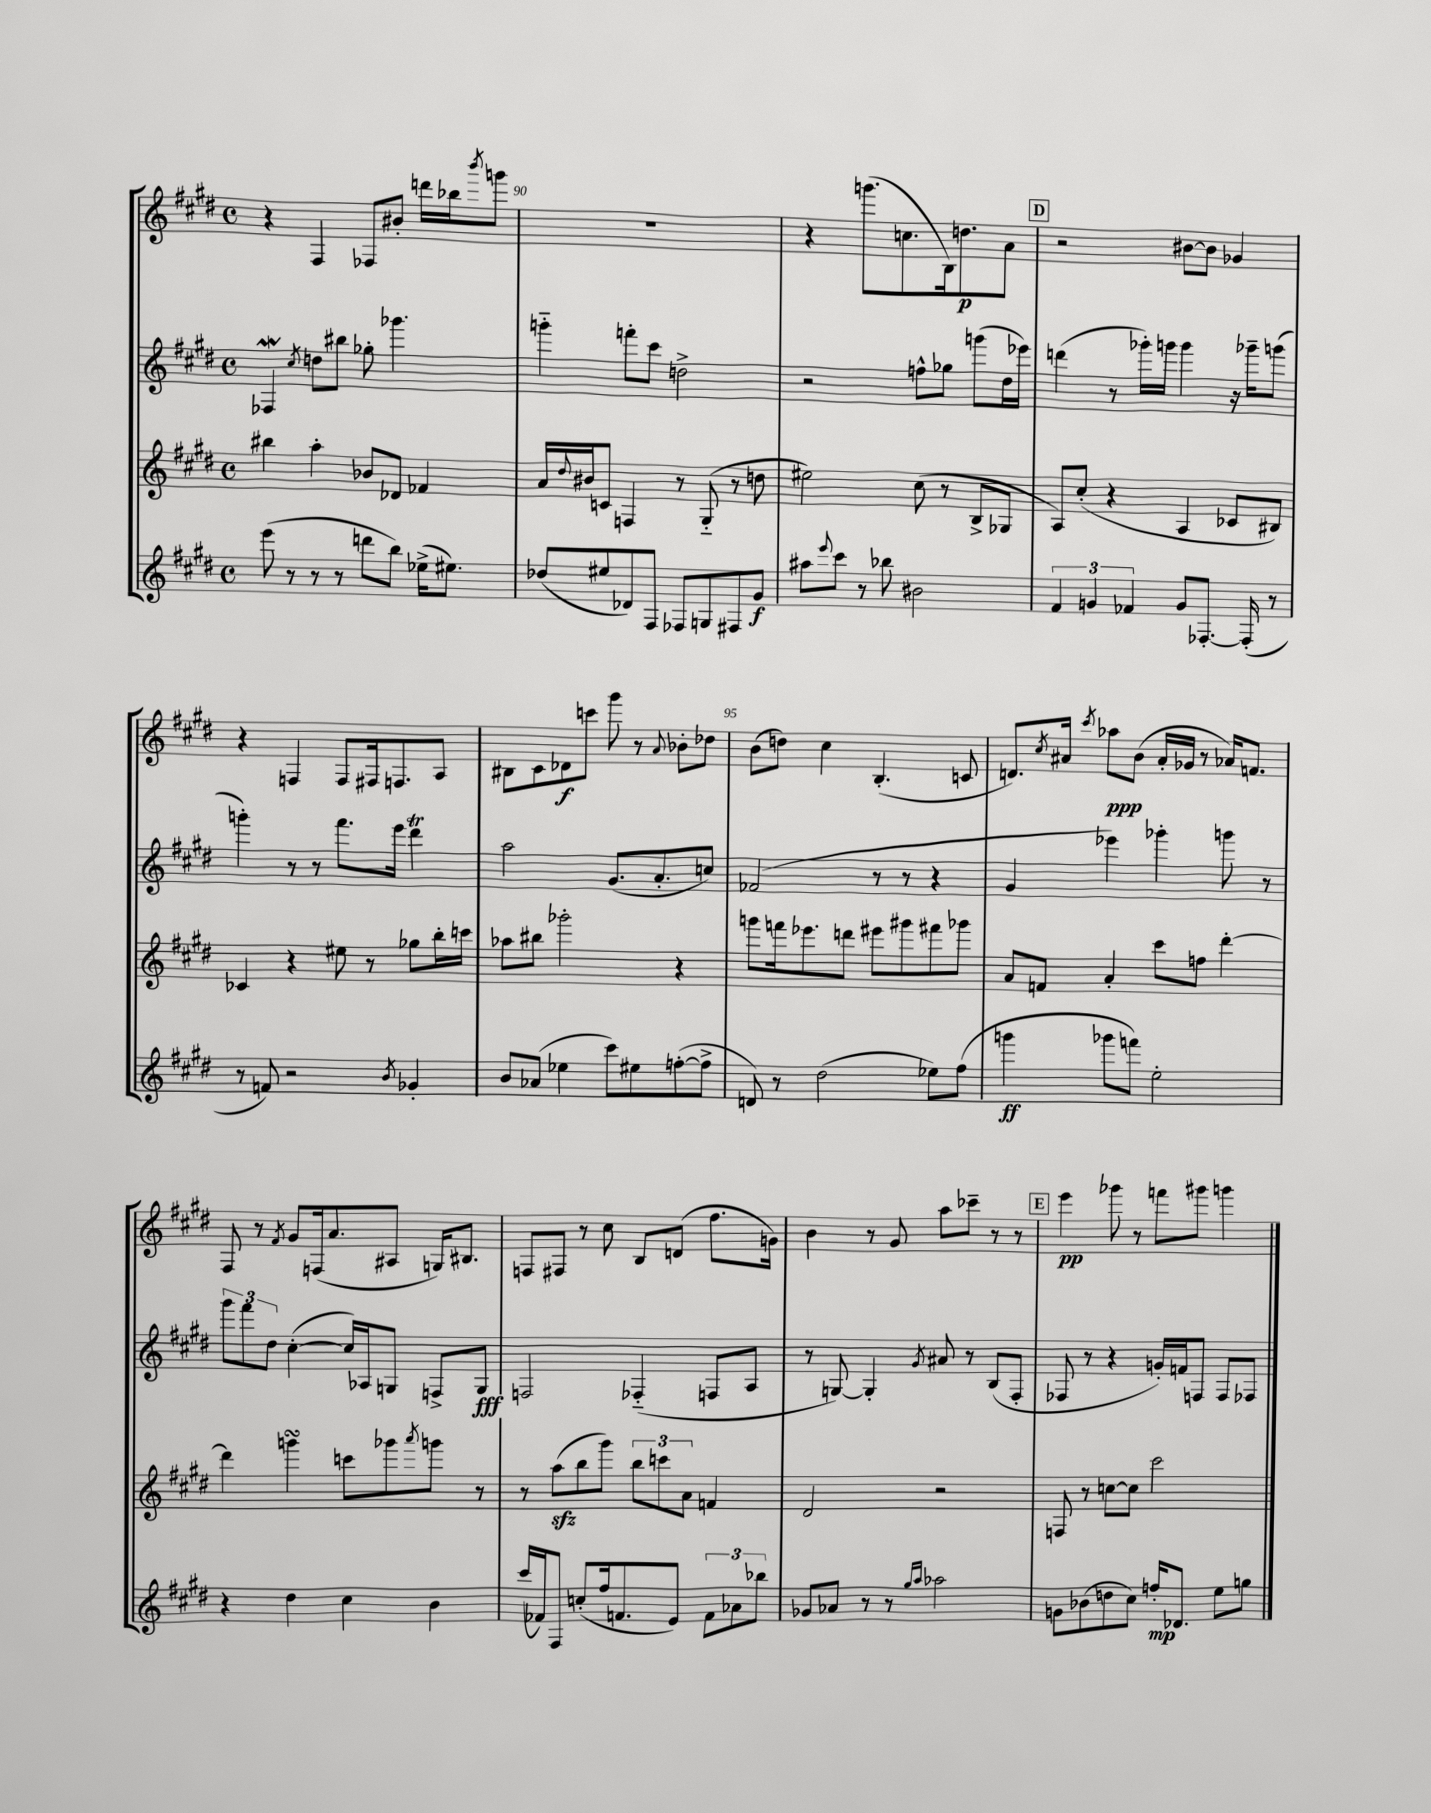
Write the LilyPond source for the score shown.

<<
\new StaffGroup <<
\new Staff = "s0" {
    \clef treble \key e \major \defaultTimeSignature \time 4/4
    r4 fis4 fes8 bis'8-. d'''16 bes''16 \acciaccatura { b'''8 } g'''8 |
    R1 |
    r4 g'''8.( c''8. b16) d''8.\p a'8 |
    \mark \markup { \box "D" } r2 bis'8~ bis'8 ges'4 |
    r4 f4 f8 fis16 f8. a8 |
    bis8 cis'8 des'8\f c'''8 gis'''8 r8 \appoggiatura { a'8 } bes'8-. des''8 |
    b'8( d''8) cis''4 b4.-.( c'8 |
    d'8.) \acciaccatura { cis''8 } ais'16 \acciaccatura { cis'''8 } aes''8\ppp b'8( ais'16-. ges'16 r8 aes'16) f'8. |
    fis8 r8 \acciaccatura { fis'8 } gis'8 f16( a'8. ais8 g16) bis8. |
    f8 fis8 r8 cis''8 b8 d'8( fis''8. g'16) |
    b'4 r8 gis'8 a''8 ces'''8-- r8 r8 |
    \mark \markup { \box "E" } e'''4\pp ges'''8 r8 f'''8 gis'''8 g'''4 \bar "|." |
}
\new Staff = "s1" {
    \clef treble \key e \major \defaultTimeSignature \time 4/4
    fes4\mordent \acciaccatura { cis''8 } d''8 bis''8 ges''8-. ges'''4. |
    g'''4-_ f'''8-. cis'''8 d''2-> |
    r2 f''8-^ ges''8 g'''8( dis''16 ees'''16) |
    \mark \markup { \box "D" } d'''4( r8 ges'''16-.) g'''16 g'''4 r16 ges'''16-- g'''8( |
    g'''4-.) r8 r8 fis'''8. e'''16 dis'''4\trill |
    a''2 gis'8.( a'8.-. c''8) |
    fes'2( r8 r8 r4 |
    gis'4 ees'''4) ges'''4-. g'''8 r8 |
    \tuplet 3/2 { gis'''8 fis'''8 dis''8 } cis''4~-.( cis''16) aes16 g8 f8-> g8\fff |
    f2 fes4-_( f8 a8 |
    r8 g8~) g4-. \acciaccatura { gis'8 } ais'8 r8 b8( fis8-. |
    \mark \markup { \box "E" } fes8 r8 r4 g'16-.) f'16 f8 f8 fes8 \bar "|." |
}
\new Staff = "s2" {
    \clef treble \key e \major \defaultTimeSignature \time 4/4
    bis''4 a''4-. bes'8 des'8 fes'4 |
    a'16 \appoggiatura { dis''8 } bis'16 c'8 f4 r8 gis8-_( r8 d''8 |
    eis''2) cis''8( r8 b8-> ges8 |
    \mark \markup { \box "D" } a8) cis''8-.( r4 a4 ces'8 bis8) |
    ces'4 r4 eis''8 r8 ges''8 b''16-. c'''16 |
    aes''8 bis''8 ges'''2-. r4 |
    g'''8 f'''16 ees'''8. d'''8 eis'''8 gis'''8 fis'''8 ges'''8 |
    a'8 f'8 a'4-. cis'''8 f''8 dis'''4~-. |
    dis'''4 g'''4\turn c'''8 ges'''8 \acciaccatura { a'''8 } g'''8 r8 |
    r8 a''8\sfz( b''8 gis'''8) \tuplet 3/2 { b''8 c'''8 a'8 } f'4 |
    dis'2 r2 |
    \mark \markup { \box "E" } f8 r8 c''8~ c''8 cis'''2 \bar "|." |
}
\new Staff = "s3" {
    \clef treble \key e \major \defaultTimeSignature \time 4/4
    e'''8( r8 r8 r8 d'''8 b''8) ees''16->( eis''8.) |
    des''8( eis''8 des'8) fis8 fes8 g8 fis8 gis'8\f |
    ais''8 \appoggiatura { e'''8 } cis'''8 r8 bes''8 bis'2 |
    \mark \markup { \box "D" } \tuplet 3/2 { fis'4 g'4 fes'4 } g'8 fes8.~-. fes16-.( r8 |
    r8 f'8) r2 \acciaccatura { b'8 } ges'4-. |
    b'8 aes'8( ees''4 cis'''8) eis''8 f''8~-.( f''8-> |
    d'8) r8 dis''2( ees''8) fis''8( |
    g'''4\ff ges'''8 f'''8) e''2-. |
    r4 dis''4 cis''4 b'4 |
    cis'''16( fes'16) fis8 c''8-.( fis''16 f'8. e'8) \tuplet 3/2 { f'8 aes'8 bes''8 } |
    ges'8 aes'8 r8 r8 \grace { gis''16 a''16 } aes''2 |
    \mark \markup { \box "E" } g'8 bes'8( d''8 cis''8) f''16-.\mp des'8. e''8 g''8 \bar "|." |
}
>>
>>
\layout { \context { \Score currentBarNumber = #89 \override BarNumber.break-visibility = ##(#f #t #t) barNumberVisibility = #(every-nth-bar-number-visible 5) } }
